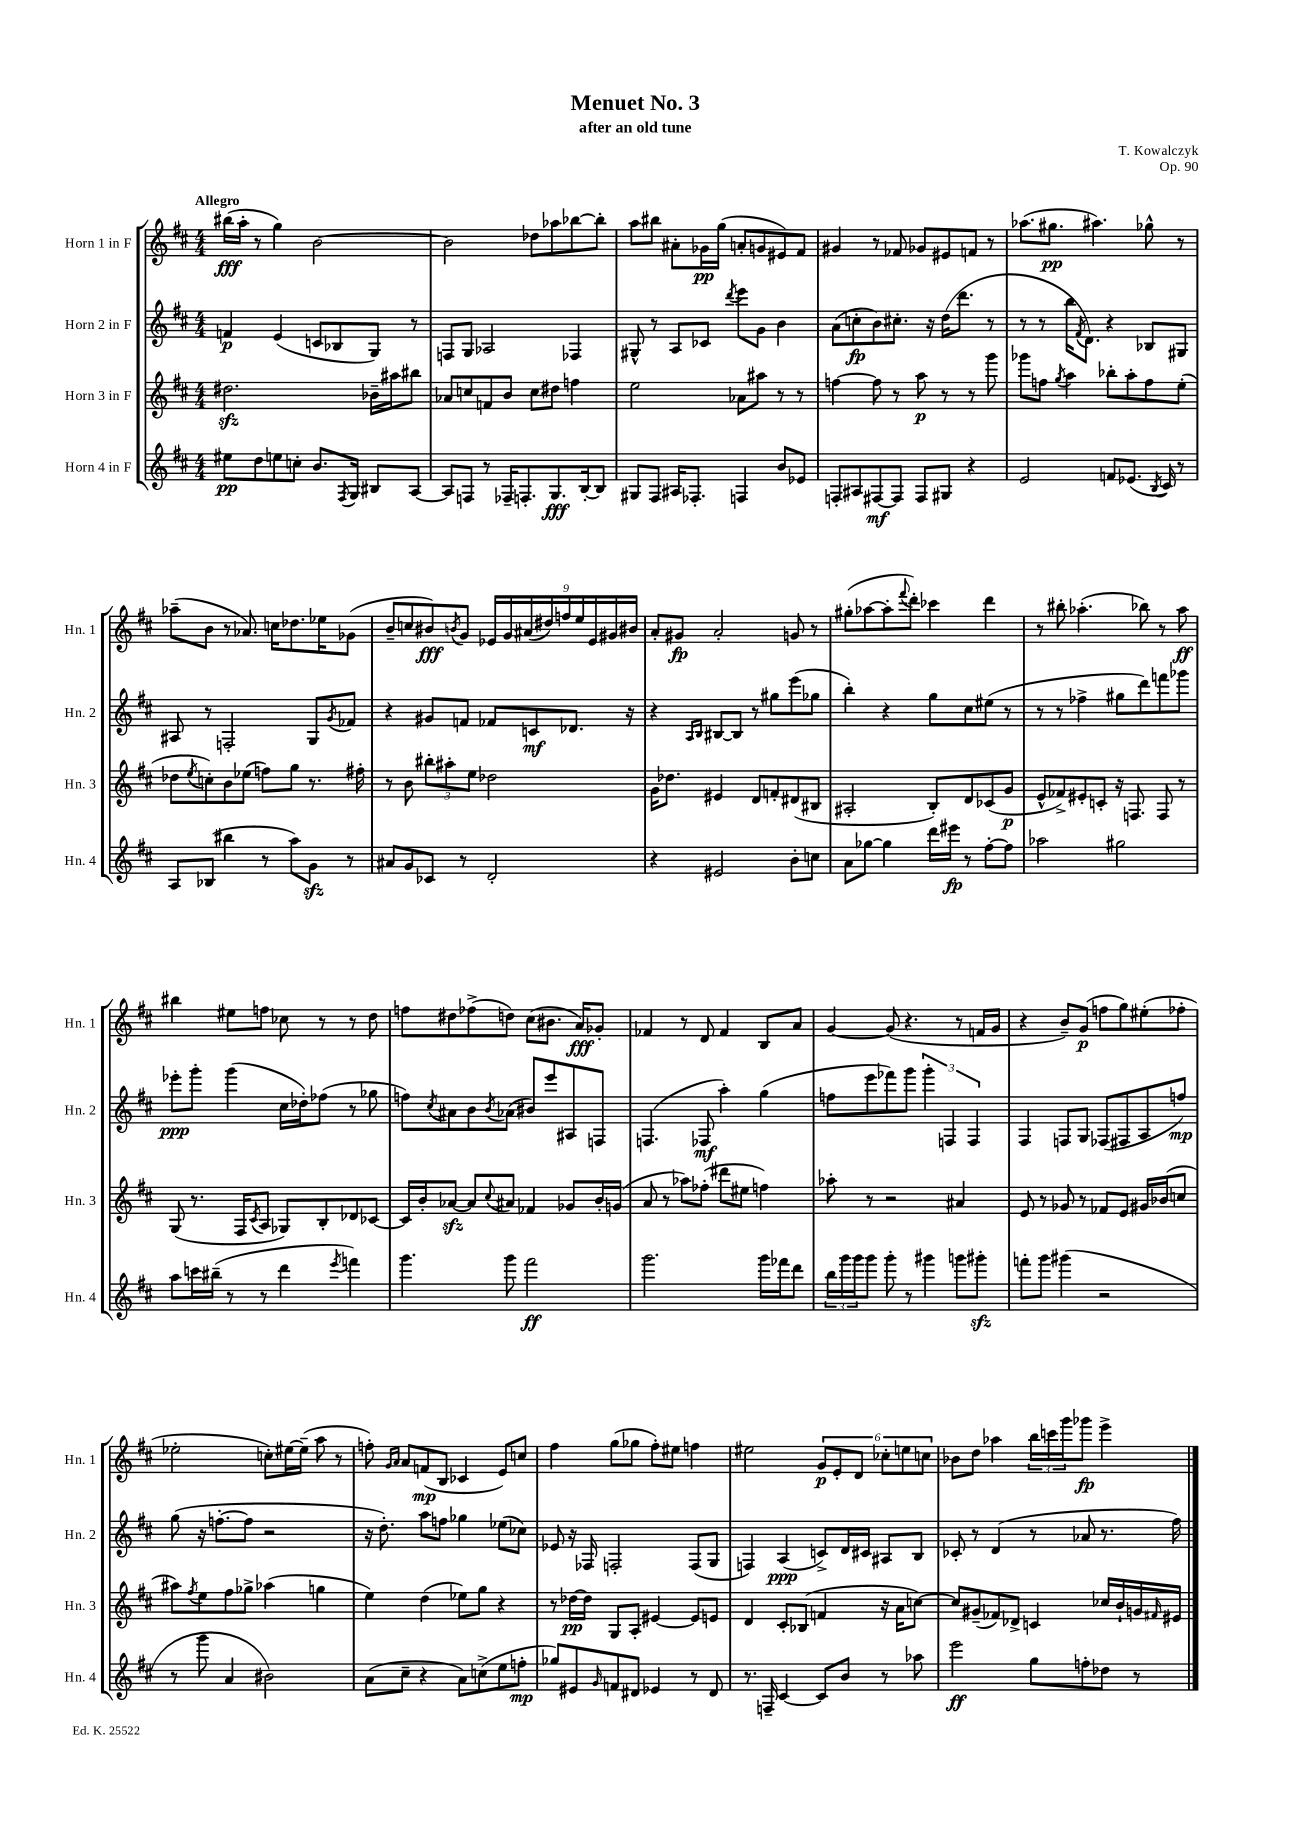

**kern	**dynam	**kern	**dynam	**kern	**dynam	**kern	**dynam
*part4	*part4	*part3	*part3	*part2	*part2	*part1	*part1
*staff4	*staff4	*staff3	*staff3	*staff2	*staff2	*staff1	*staff1
*I"Horn 4 in F	*	*I"Horn 3 in F	*	*I"Horn 2 in F	*	*I"Horn 1 in F	*
*I'Hn. 4	*	*I'Hn. 3	*	*I'Hn. 2	*	*I'Hn. 1	*
*clefG2	*	*clefG2	*	*clefG2	*	*clefG2	*
*k[f#c#]	*	*k[f#c#]	*	*k[f#c#]	*	*k[f#c#]	*
*M4/4	*	*M4/4	*	*M4/4	*	*M4/4	*
=1	=1	=1	=1	=1	=1	=1	=1
!	!	!	!	!	!	!LO:TX:a:B:t=Allegro	!
8ee#X\L	pp	2.dd#Xzz\	.	4fn/	p	(16bb#X\LL	fff
.	.	.	.	.	.	16aa'\JJ	.
8dd\	.	.	.	.	.	8r	.
8een\	.	.	.	(4e/	.	4gg\)	.
8ccn'\J	.	.	.	.	.	.	.
8.b/L	.	.	.	8cn/L	.	[2b\	.
.	.	.	.	8B-X/	.	.	.
8qF#/	.	.	.	.	.	.	.
16G/Jk	.	.	.	.	.	.	.
8B#X/L	.	16b-X~\LL	.	8G/J)	.	.	.
.	.	16aa#X\J	.	.	.	.	.
[8A/J	.	8bb#X\J	.	8r	.	.	.
=2	=2	=2	=2	=2	=2	=2	=2
8A/L]	.	8a-X/L	.	8Fn/L	.	2b\]	.
8Fn/J	.	8ccn/	.	8G/J	.	.	.
8r	.	8fn/	.	2A-X/	.	.	.
16F-X~/KL	.	8b/J	.	.	.	.	.
8.Fn'/	.	.	.	.	.	.	.
.	.	8cc\L	.	.	.	8dd-X\L	.
8.G/	fff	8dd#X\J	.	.	.	8aa-X\	.
.	.	4ffn\	.	4F-X/	.	[8bb-X\	.
[16B'/k	.	.	.	.	.	.	.
8B/J]	.	.	.	.	.	8bb-'\J]	.
=3	=3	=3	=3	=3	=3	=3	=3
8G#X/L	.	2ee\	.	8G#X^^/	.	8aa\L	.
8F#/J	.	.	.	8r	.	8bb#X\J	.
16A#X/KL	.	.	.	8A/L	.	8a#X'\L	.
8.F-X'/J	.	.	.	.	.	.	.
.	.	.	.	8c-X/J	.	16g-X\L	pp
.	.	.	.	.	.	(16gg\JJ	.
.	.	.	.	8qddd/	.	.	.
4Fn/	.	8a-X\L	.	8eee\L	.	8an'/L	.
.	.	8aa#X\J	.	8g\J	.	8gn/	.
8b/L	.	8r	.	4b\	.	8e#X/)	.
8e-X/J	.	8r	.	.	.	8f#/J	.
=4	=4	=4	=4	=4	=4	=4	=4
8Fn'/L	.	[4ffn\	.	(8a\L	.	4g#X/	.
8A#X/	.	.	.	8ccn'\	fp	.	.
[8F#X/	mf	8ff\]	.	8b\)	.	8r	.
8F#/J]	.	8r	.	8.cc#X'\J	.	8f-X/	.
8F#/L	.	8aa\	p	.	.	8g-X/L	.
.	.	.	.	16r	.	.	.
8G#X/J	.	8r	.	(16dd\KL	.	8e#X/	.
.	.	.	.	8.ddd\J	.	.	.
4r	.	8r	.	.	.	8fn/J	.
.	.	8ggg\	.	8r	.	8r	.
=5	=5	=5	=5	=5	=5	=5	=5
2e/	.	8ggg-X\L	.	8r	.	(8.aa-X\L	.
.	.	8ffn\J	.	8r	.	.	.
.	.	.	.	.	.	8.gg#X\J	pp
.	.	8qgg/	.	.	.	.	.
.	.	4aa\	.	16bb\KL	.	.	.
.	.	.	.	8qf#/	.	.	.
.	.	.	.	8.d\J)	.	.	.
.	.	.	.	.	.	4.aa#X\)	.
8fn/L	.	8bb-X'\L	.	4r	.	.	.
(8.e-X/J	.	8aa'\	.	.	.	.	.
.	.	8ff\	.	8B-X/L	.	8gg-X^^\	.
8qB/	.	.	.	.	.	.	.
16c#/)	.	.	.	.	.	.	.
8r	.	(8ee'\J	.	8G#X/J	.	8r	.
!!LO:LB:g=z
=6	=6	=6	=6	=6	=6	=6	=6
8A/L	.	8dd-X\L	.	8A#X/	.	(8aa-X~\L	.
.	.	8qee/	.	.	.	.	.
(8B-X/J	.	8ccn'\)	.	8r	.	8b\J	.
4bb#X\	.	8b\	.	2Fn'/	.	8r	.
.	.	(8ee-X\J	.	.	.	8.a-X/)	.
8r	.	8ffn\L)	.	.	.	.	.
.	.	.	.	.	.	16ccn\KL	.
8aa\L)	.	8gg\J	.	.	.	8.dd-X\	.
8gzz\J	.	8.r	.	8G/L	.	.	.
.	.	.	.	.	.	16ee-X\K	.
.	.	.	.	8qg/	.	.	.
8r	.	.	.	8f-X/J	.	(8g-X\J	.
.	.	16ff#X'\	.	.	.	.	.
=7	=7	=7	=7	=7	=7	=7	=7
8a#X/L	.	8r	.	4r	.	8b~/L	.
8g/	.	8b\	.	.	.	8ccn/	.
8c-X/J	.	12bb#X'\L	.	8g#X/L	.	8b#X/)	fff
.	.	12aa#X'\	.	.	.	.	.
.	.	.	.	.	.	8qbn/	.
8r	.	.	.	8fn/J	.	8g/J	.
.	.	12ee\J	.	.	.	.	.
2d'/	.	2dd-X\	.	8f-X/L	.	18e-X/LL	.
.	.	.	.	.	.	18g/	.
.	.	.	.	.	.	(18a#X/	.
.	.	.	.	8cn/	mf	.	.
.	.	.	.	.	.	18dd#X/)	.
.	.	.	.	.	.	18ffn/	.
.	.	.	.	8.d-X/J	.	.	.
.	.	.	.	.	.	18ee/	.
.	.	.	.	.	.	18e-/	.
.	.	.	.	.	.	18g#X/	.
.	.	.	.	16r	.	.	.
.	.	.	.	.	.	18b#X/JJ	.
=8	=8	=8	=8	=8	=8	=8	=8
4r	.	16g\KL	.	4r	.	8a'/L	.
.	.	8.dd-X\J	.	.	.	.	.
.	.	.	.	.	.	8g#X/J	fp
.	.	.	.	16qqA/LL	.	.	.
.	.	.	.	16qqB/JJ	.	.	.
2e#X/	.	4e#X/	.	[8B#X/L	.	2a'/	.
.	.	.	.	8B#/J]	.	.	.
.	.	8d/L	.	8r	.	.	.
.	.	8fn'/	.	8gg#X\L	.	.	.
8b'\L	.	(8d#X/	.	(8eee\	.	8gn/	.
8ccn\J	.	8B#X/J	.	8gg-X\J	.	8r	.
=9	=9	=9	=9	=9	=9	=9	=9
8a\L	.	2A#X'/	.	4bb'\)	.	(8gg#X'\L	.
[8gg-X\J	.	.	.	.	.	[8aa-X\	.
4gg-\]	.	.	.	4r	.	8aa-'\]	.
.	.	.	.	.	.	8qqfff#/	.
.	.	.	.	.	.	8ddd'\J)	.
16ddd\LL	.	8B'/L)	.	8gg\L	.	4ccc-X\	.
16eee#X\JJ	fp	.	.	.	.	.	.
8r	.	8d/	.	8cc#\	.	.	.
[8ff#'\L	.	(8c-X/	.	(8ee#X\J	.	4ddd\	.
8ff#\J]	.	8g/J	p	8r	.	.	.
=10	=10	=10	=10	=10	=10	=10	=10
2aa-X\	.	8e^^/L	.	8r	.	8r	.
.	.	8f-X^/)	.	8r	.	8bb#X'\	.
.	.	8e#X'/	.	4ff-X^\	.	(4.aa-X'\	.
.	.	8cn'/J	.	.	.	.	.
2gg#X\	.	16r	.	8gg#X\L	.	.	.
.	.	8.Fn/	.	.	.	.	.
.	.	.	.	8ddd\)	.	8bb-X\)	.
.	.	8F/	.	8fffn\	.	8r	.
.	.	8r	.	8ggg-X\J	.	8aa-\	ff
!!LO:LB:g=z
=11	=11	=11	=11	=11	=11	=11	=11
8aa\L	.	(8G/	.	8eee-X'\L	ppp	4bb#X\	.
16cccn\L	.	8.r	.	8ggg'\J	.	.	.
(16bb#X~\JJ	.	.	.	.	.	.	.
8r	.	.	.	(4ggg\	.	8ee#X\L	.
.	.	16F#/KL	.	.	.	.	.
.	.	8qc#/	.	.	.	.	.
8r	.	8A/J	.	.	.	8ffn\J	.
4ddd\	.	8G-X/L)	.	16cc#\LL	.	8cc-X\	.
.	.	.	.	16dd-X'\J)	.	.	.
.	.	8B'/	.	(8ff-X\J	.	8r	.
8qeee/	.	.	.	.	.	.	.
4fffn\)	.	8d-X/	.	8r	.	8r	.
.	.	[8c-X/J	.	8gg-X\	.	8dd\	.
=12	=12	=12	=12	=12	=12	=12	=12
4.ggg\	.	16c-/LL]	.	8ffn\L)	.	8ffn\L	.
.	.	16b'/J	.	.	.	.	.
.	.	.	.	8qcc#/	.	.	.
.	.	[8a-Xzz/J	.	8a#X\	.	8dd#X\	.
.	.	8a-/L]	.	8b\	.	(8ff-X^\	.
.	.	8qqcc#/	.	8qb/	.	.	.
8ggg\	.	8a#X/J	.	(8a-X\J	.	8ddn\J)	.
2fff#\	ff	4f-X/	.	8b#X/L)	.	(8cc#\L	.
.	.	.	.	8eee/	.	8.b#X\J	.
.	.	8g-X/L	.	8A#X/	.	.	.
.	.	.	.	.	.	16a/KL)	fff
.	.	16b'/L	.	8Fn/J	.	8g-X'/J	.
.	.	(16gn/JJ	.	.	.	.	.
=13	=13	=13	=13	=13	=13	=13	=13
2.ggg\	.	8a/	.	(4.Fn/	.	4f-X/	.
.	.	8r	.	.	.	.	.
.	.	8aa-X\L)	.	.	.	8r	.
.	.	(8ff-X'\J	.	8F-X/	mf	8d/	.
.	.	8ddd#X\L	.	4aa'\)	.	4f-/	.
.	.	8ee#X\J	.	.	.	.	.
16ggg\LL	.	4ffn\)	.	(4gg\	.	8B/L	.
16fff-X\J	.	.	.	.	.	.	.
8ddd\J	.	.	.	.	.	8a/J	.
=14	=14	=14	=14	=14	=14	=14	=14
24bb\LL	.	8aa-X'\	.	8ffn\L	.	[4g/	.
24ggg\	.	.	.	.	.	.	.
24ggg\J	.	.	.	.	.	.	.
8ggg\J	.	8r	.	8eee\	.	.	.
8ggg'\	.	2r	.	8fff-X\)	.	(8g/]	.
8r	.	.	.	8ggg\J	.	4.r	.
4ggg#X\	.	.	.	6ggg'\	.	.	.
.	.	.	.	6Fn/	.	.	.
8gggn\L	.	4a#X/	.	.	.	8r	.
.	.	.	.	6F/	.	.	.
8ggg#Xzz'\J	.	.	.	.	.	16fn/LL	.
.	.	.	.	.	.	16g/JJ	.
=15	=15	=15	=15	=15	=15	=15	=15
8fffn'\L	.	8e/	.	4F#/	.	4r	.
8ggg\J	.	8r	.	.	.	.	.
(4ggg#X\	.	8g-X/	.	8Fn/L	.	8b~/L)	.
.	.	8r	.	8G/J	.	(8g/J	p
2r	.	8f-X/L	.	(8F-X/L	.	8ffn\L	.
.	.	8e/J	.	8F#X/	.	8gg\)	.
.	.	16g#X/LL	.	8A/	.	(8ee#X'\	.
.	.	(16b-X/J	.	.	.	.	.
.	.	8ccn/J	.	8ffn/J)	mp	8ff-X'\J	.
!!LO:LB:g=z
=16	=16	=16	=16	=16	=16	=16	=16
8r	.	8aa#X\L)	.	(8gg\	.	2ee-X'\	.
.	.	8qff#/	.	.	.	.	.
8ggg\	.	8ee\	.	16r	.	.	.
.	.	.	.	[8.ffn'\L	.	.	.
4a/	.	8ff#\	.	.	.	.	.
.	.	8gg-X^\J	.	8ff\J]	.	.	.
2b#X\)	.	(4aa-X\	.	2r	.	8ccn'\L)	.
.	.	.	.	.	.	[16ee#X\L	.
.	.	.	.	.	.	(16ee#~\JJ]	.
.	.	4ggn\	.	.	.	8aa\	.
.	.	.	.	.	.	8r	.
=17	=17	=17	=17	=17	=17	=17	=17
(8a\L	.	4ee\)	.	16r	.	8ffn'\)	.
.	.	.	.	8.dd'\)	.	.	.
.	.	.	.	.	.	16qqg/LL	.
.	.	.	.	.	.	16qqa/JJ	.
8cc#~\J	.	.	.	.	.	8a/L	.
4r	.	(4dd\	.	8aa\L	.	(8fn/	mp
.	.	.	.	8ffn\J	.	8B/J	.
8a\L)	.	8ee-X\L)	.	4gg-X\	.	4c-X/	.
(8ccn^\	.	8gg\J	.	.	.	.	.
8ee\	.	4r	.	(8ee-X\L	.	8e/L)	.
8ffn'\J	mp	.	.	8cc-X\J)	.	8ccn/J	.
=18	=18	=18	=18	=18	=18	=18	=18
8gg-X/L)	.	8r	.	8e-X/	.	4ff#\	.
8e#X/	.	[16dd-X\LL	pp	16r	.	.	.
.	.	16dd-\JJ]	.	16F-X/	.	.	.
16qqg/	.	.	.	.	.	.	.
8fn/	.	8G/L	.	2Fn'/	.	(8gg\L	.
8d#X/J	.	8A'/J	.	.	.	8gg-X\J	.
4e-X/	.	[4e#X/	.	.	.	8ff#'\L)	.
.	.	.	.	.	.	8ee#X\J	.
8r	.	8e#/L]	.	(8F/L	.	4ffn\	.
8d#/	.	8en/J	.	8G/J	.	.	.
=19	=19	=19	=19	=19	=19	=19	=19
8.r	.	4d/	.	4Fn/)	.	2ee#X\	.
16Fn~/	.	.	.	.	.	.	.
[4c#/	.	8c#'/L	.	(4A/	ppp	.	.
.	.	(8B-X/J	.	.	.	.	.
8c#/L]	.	4fn/	.	8cn^/L)	.	12g/L	p
.	.	.	.	.	.	12e'/	.
8b/J	.	.	.	16d/L	.	.	.
.	.	.	.	.	.	12d/J	.
.	.	.	.	16c#X/JJ	.	.	.
8r	.	16r	.	8A#X/L	.	12cc-X'\L	.
.	.	16a\KL	.	.	.	.	.
.	.	.	.	.	.	12een\	.
8aa-X\	.	[8ccn\J)	.	8B/J	.	.	.
.	.	.	.	.	.	12ccn\J	.
=20	=20	=20	=20	=20	=20	=20	=20
2eee\	ff	8cc/L]	.	8c-X'/	.	8b-X\L	.
.	.	(8g#X~/	.	8r	.	8dd\J	.
.	.	8f-X/)	.	(4d/	.	4aa-X\	.
.	.	8d-X^/J	.	.	.	.	.
8gg\L	.	4cn/	.	8r	.	24bb\LL	.
.	.	.	.	.	.	24cccn\	.
.	.	.	.	.	.	24ggg\J	.
8ffn'\	.	.	.	8a-X/	.	8ggg-X\J	fp
8dd-X\J	.	16cc-X/LL	.	8.r	.	4eee^\	.
.	.	16b`/	.	.	.	.	.
8r	.	16gn/	.	.	.	.	.
.	.	16qqf#X/	.	.	.	.	.
.	.	16e#X/JJ	.	16ff#\)	.	.	.
==	==	==	==	==	==	==	==
*-	*-	*-	*-	*-	*-	*-	*-
